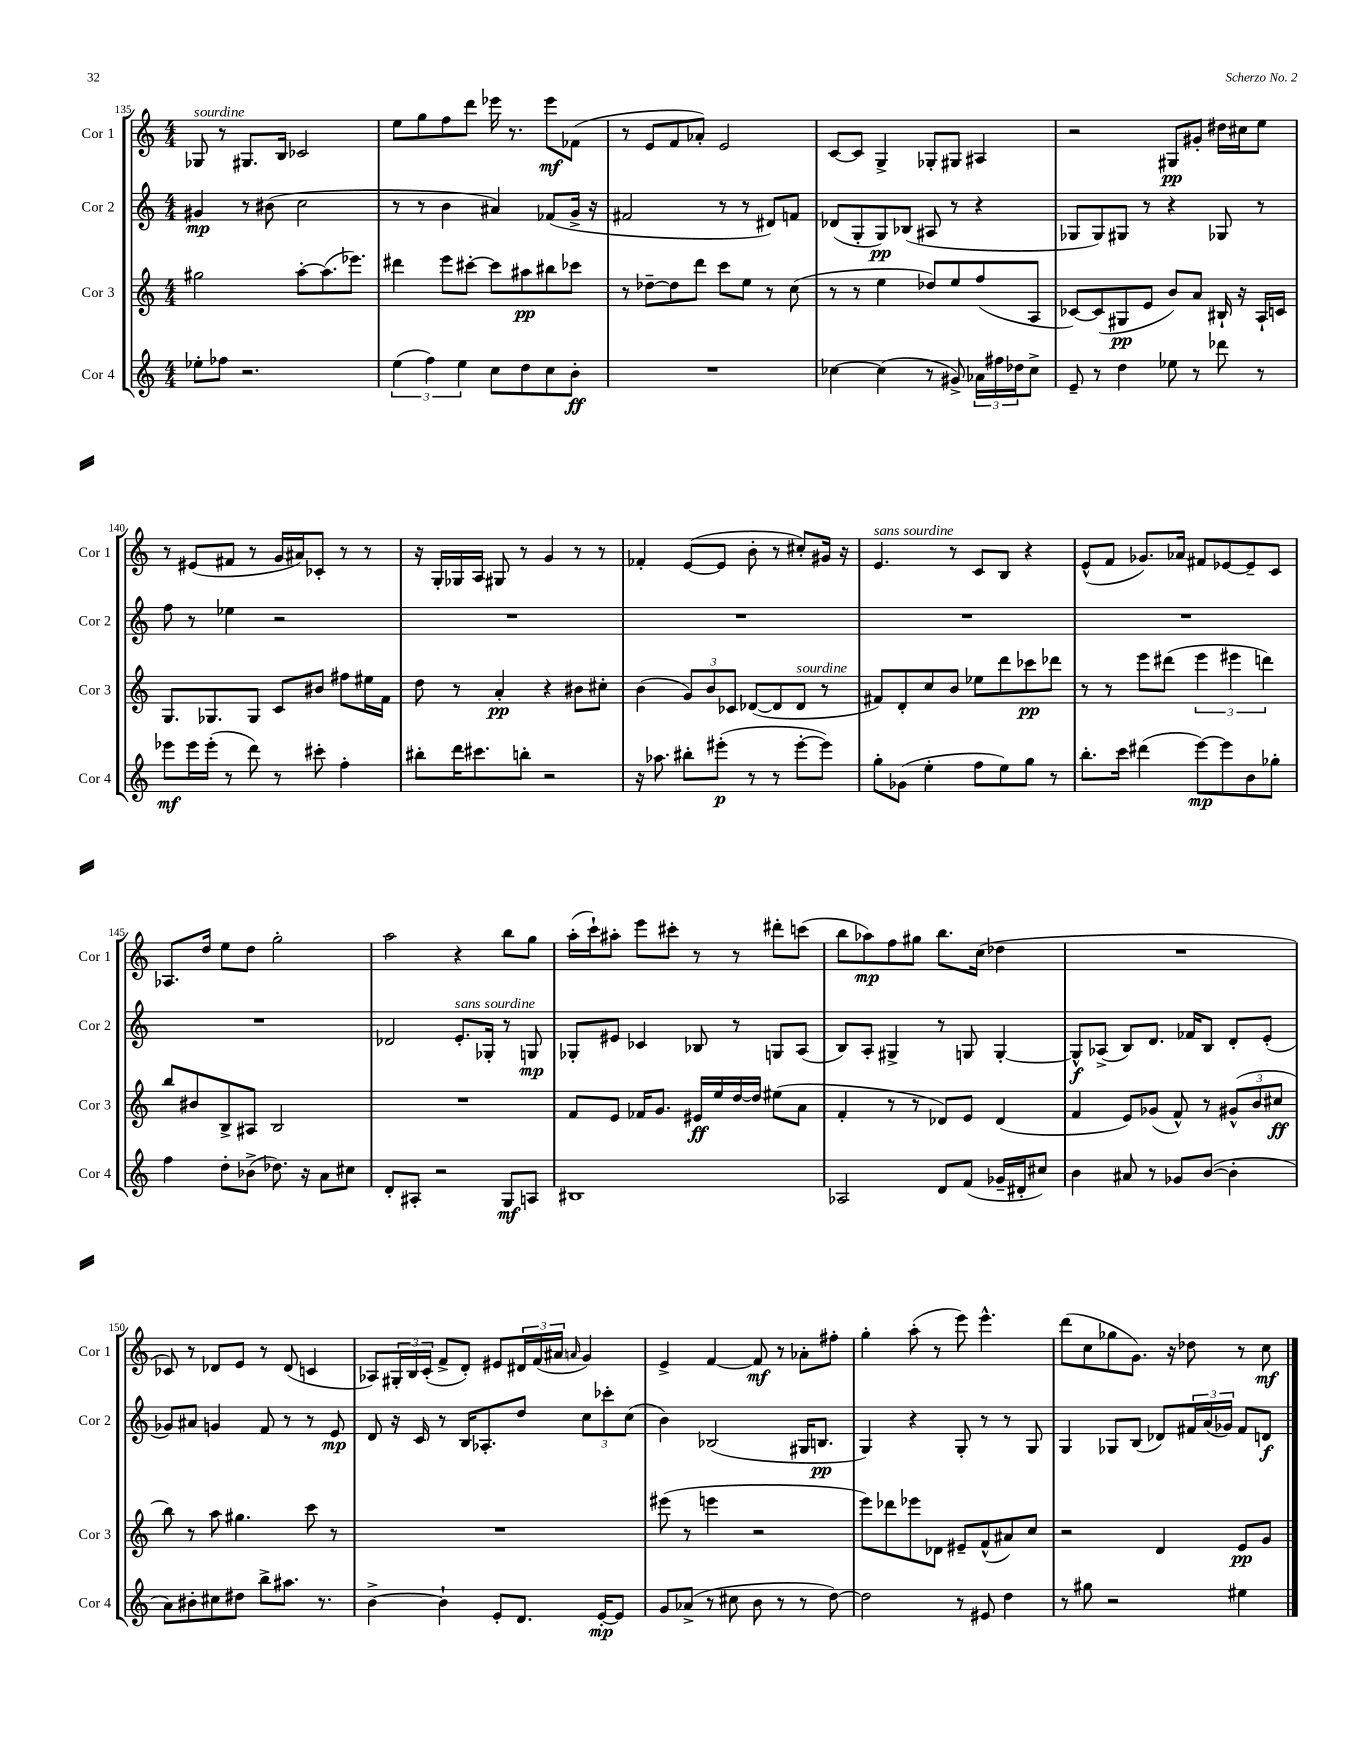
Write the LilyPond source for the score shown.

<<
\new StaffGroup <<
\new Staff = "s0" \with { instrumentName = "Cor 1" shortInstrumentName = "Cor 1" } {
    \clef treble \key c \major \numericTimeSignature \time 4/4
    ges8^\markup { \italic "sourdine" } r8 gis8. b16 ces'2 |
    e''8 g''8 f''8 d'''8 ees'''16 r8. ees'''8\mf fes'8( |
    r8 e'8 f'8 aes'8-.) e'2 |
    c'8~ c'8 g4-> ges8-. gis8 ais4 |
    r2 gis8\pp gis'8-. dis''16 cis''16 e''8 |
    r8 eis'8( fis'8 r8 g'16 ais'16) ces'8-. r8 r8 |
    r16 g16-. ges16 a16 gis8 r8 g'4 r8 r8 |
    fes'4-. e'8~( e'8 b'8-. r8 cis''8-.) gis'16 r16 |
    e'4.^\markup { \italic "sans sourdine" } r8 c'8 b8 r4 |
    e'8-^( f'8 ges'8.) aes'16 fis'8 ees'8~ ees'8-- c'8 |
    aes8. d''16 e''8 d''8 g''2-. |
    a''2 r4 b''8 g''8 |
    a''16-.( c'''16-!) ais''8-. e'''8 cis'''8-. r8 r8 dis'''8-. c'''8( |
    b''8 aes''8\mp) f''8 gis''8 b''8. c''16( des''4 |
    R1 |
    ces'8) r8 des'8 e'8 r8 des'8( c'4 |
    aes8) \tuplet 3/2 { gis16-. b16 c'16-.( } f'8-> d'8-.) eis'8 \tuplet 3/2 { dis'16 f'16( ais'16 } \grace { a'16 } g'4) |
    e'4-> f'4~ f'8\mf r8 aes'8-. fis''8-. |
    g''4-. a''8-.( r8 e'''8) e'''4.-^ |
    d'''8( c''8 ges''8 g'8.) r16 des''8 r8 c''8\mf \bar "|." |
}
\new Staff = "s1" \with { instrumentName = "Cor 2" shortInstrumentName = "Cor 2" } {
    \clef treble \key c \major \numericTimeSignature \time 4/4
    gis'4\mp r8 bis'8( c''2 |
    r8 r8 b'4 ais'4) fes'8( g'16-> r16 |
    fis'2 r8 r8 dis'8) f'8 |
    des'8( g8-. g8\pp) bes8( ais8 r8 r4 |
    ges8 ges8) gis8 r8 r4 ges8 r8 |
    f''8 r8 ees''4 r2 |
    R1 |
    R1 |
    R1 |
    R1 |
    R1 |
    des'2 e'8.-.^\markup { \italic "sans sourdine" } ges16-. r8 g8\mp |
    ges8-. eis'8 ces'4 bes8 r8 g8 a8( |
    b8) a8-. gis4-> r8 g8 g4~-. |
    g8-^\f aes8->( b8) d'8. fes'16 b8 d'8-. e'8-.( |
    ges'8) ais'8 g'4 f'8 r8 r8 e'8\mp |
    d'8 r16 c'16 r8 b16 aes8.-. d''8 \tuplet 3/2 { c''8 ces'''8-. c''8( } |
    b'4) bes2( gis16 b8.\pp |
    g4) r4 g8-. r8 r8 g8 |
    g4 ges8 b8( des'8) \tuplet 3/2 { fis'16 a'16( ges'16) } fis'8 d'8\f \bar "|." |
}
\new Staff = "s2" \with { instrumentName = "Cor 3" shortInstrumentName = "Cor 3" } {
    \clef treble \key c \major \numericTimeSignature \time 4/4
    gis''2 a''8~-. a''8.( ees'''8.) |
    dis'''4 e'''8 cis'''8~-. cis'''8 ais''8\pp bis''8 ces'''8 |
    r8 des''8~-- des''8 d'''8 c'''8 e''8 r8 c''8( |
    r8 r8 e''4 des''8) e''8 f''8( a8 |
    ces'8~) ces'8( gis8\pp e'8 b'8) a'8 bis16-! r16 a16-! c'16 |
    g8. ges8. ges8 c'8 bis'8 fis''8 eis''16 f'16 |
    d''8 r8 a'4-.\pp r4 bis'8 cis''8-. |
    b'4( \tuplet 3/2 { g'8) b'8 ces'8 } des'8~( des'8 des'8^\markup { \italic "sourdine" } r8 |
    fis'8) d'8-. c''8 b'8 ees''8 d'''8 ces'''8\pp des'''8 |
    r8 r8 e'''8 dis'''8( \tuplet 3/2 { e'''4 eis'''4 d'''4) } |
    b''8 bis'8 b8-> ais8 b2 |
    R1 |
    f'8 e'8 fes'16 g'8. eis'16\ff e''16 d''16~ d''16 eis''8( a'8 |
    f'4-. r8 r8 des'8) e'8 des'4( |
    f'4 e'8) ges'8( f'8-^) r8 \tuplet 3/2 { gis'8-^( b'8 cis''8\ff } |
    b''8) r8 a''8 gis''4. c'''8 r8 |
    R1 |
    eis'''8( r8 e'''4 r2 |
    e'''8) des'''8 ees'''8 des'8 eis'8-- f'8-^( ais'8) c''8 |
    r2 d'4 e'8\pp g'8 \bar "|." |
}
\new Staff = "s3" \with { instrumentName = "Cor 4" shortInstrumentName = "Cor 4" } {
    \clef treble \key c \major \numericTimeSignature \time 4/4
    ees''8-. fes''8 r2. |
    \tuplet 3/2 { e''4( f''4) e''4 } c''8 d''8 c''8 b'8-.\ff |
    R1 |
    ces''4~ ces''4( r8 gis'8->) \tuplet 3/2 { aes'16 fis''16 des''16 } ces''8-> |
    e'8-- r8 d''4 ees''8 r8 des'''8 r8 |
    ees'''8\mf ees'''16 ees'''16-.( r8 d'''8) r8 cis'''8-. f''4-. |
    bis''8-. d'''16 cis'''8. b''8-. r2 |
    r16 aes''8. bis''8-. eis'''8-.\p( r8 r8 eis'''8~-. eis'''8) |
    g''8-. ges'8( e''4-. f''8 e''8) g''8 r8 |
    b''8.-. c'''16 dis'''4( e'''8~\mp) e'''8 b'8 ges''8-. |
    f''4 d''8-. bes'8->( des''8.) r16 a'8 cis''8 |
    d'8-. ais8-. r2 g8\mf a8 |
    bis1 |
    aes2 d'8 f'8( ges'16-- dis'16-. cis''8) |
    b'4 ais'8 r8 ges'8 b'8~( b'4-. |
    a'8) bis'8-. cis''8 dis''8 b''8-> ais''8. r8. |
    b'4~-> b'4-! e'8-. d'8. e'16~-.\mp e'8 |
    g'8 aes'8->( r8 cis''8 b'8 r8 r8 d''8~) |
    d''2 r8 eis'8 d''4 |
    r8 gis''8 r2 eis''4 \bar "|." |
}
>>
>>
\layout { \context { \Score currentBarNumber = #135 } }
